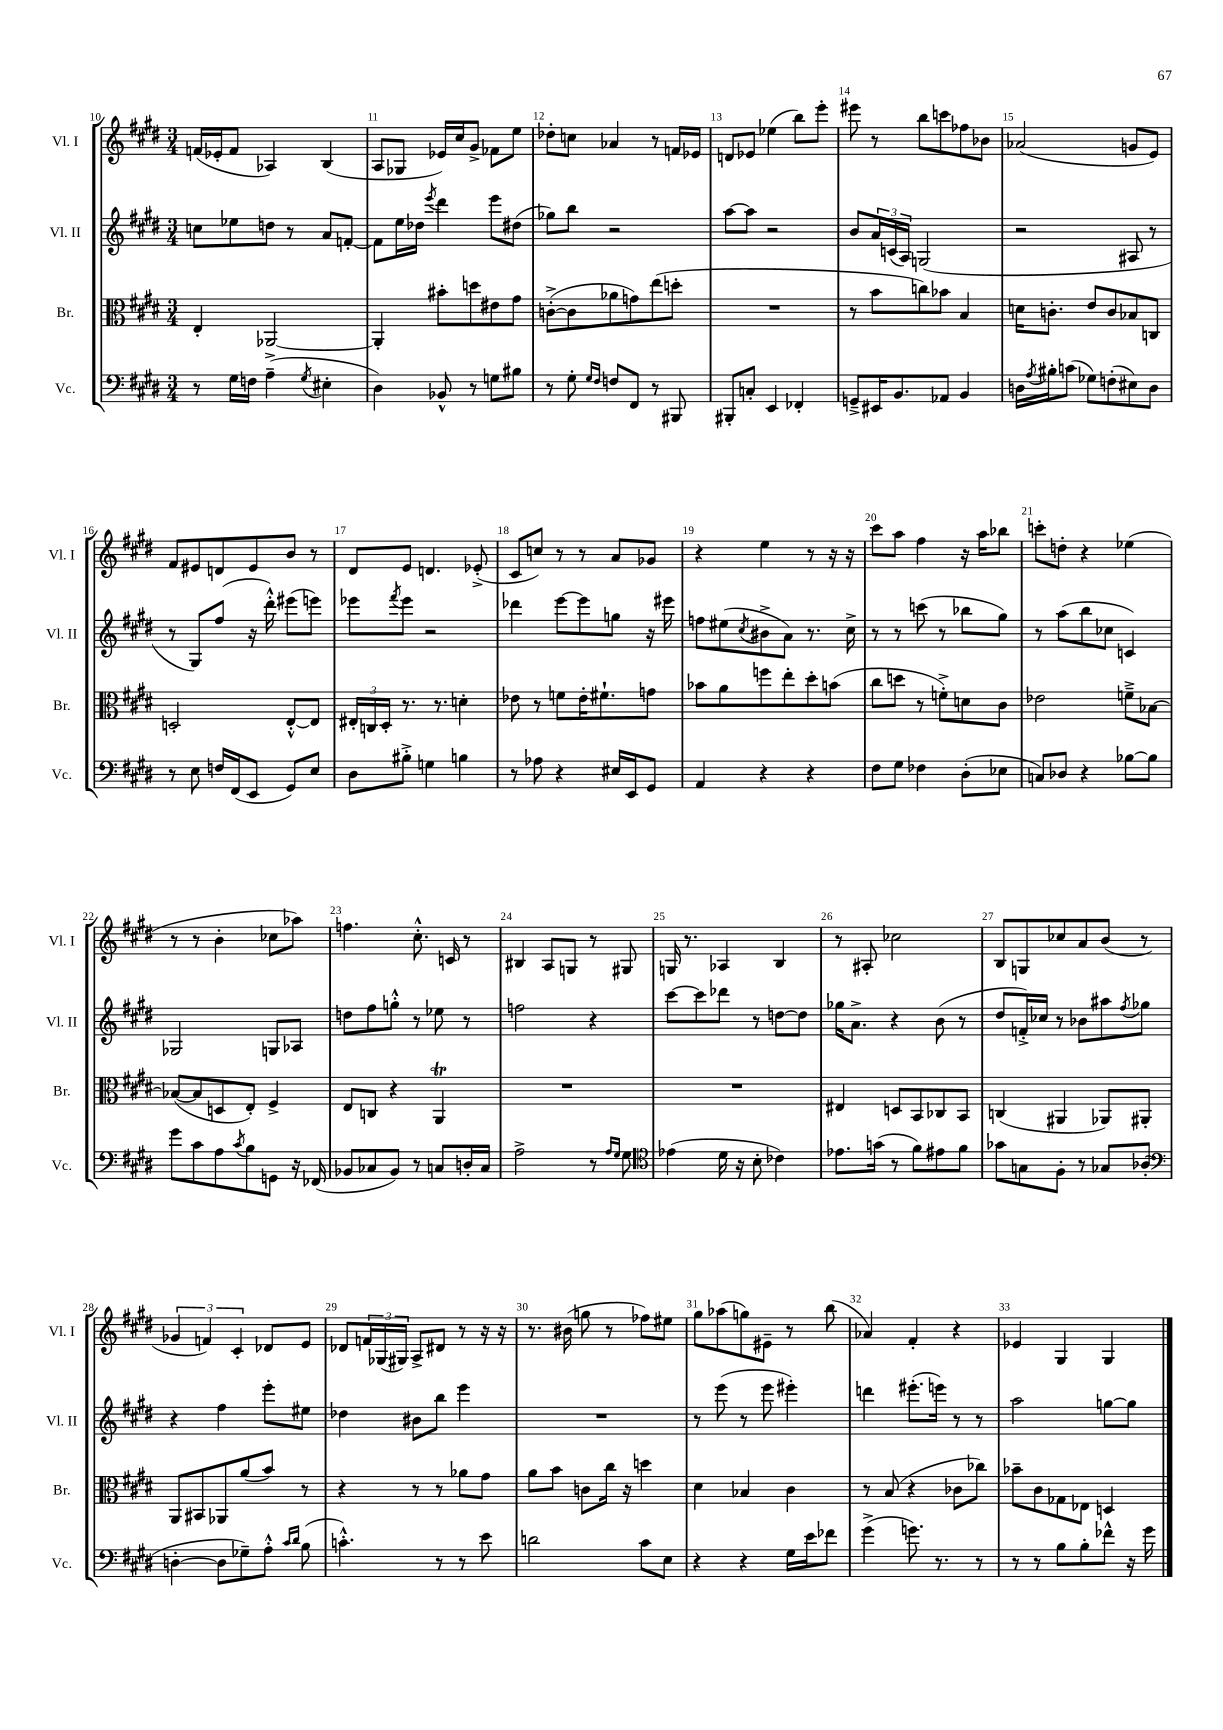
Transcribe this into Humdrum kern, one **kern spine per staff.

**kern	**kern	**kern	**kern
*staff4	*staff3	*staff2	*staff1
*clefF4	*clefC3	*clefG2	*clefG2
*k[f#c#g#d#]	*k[f#c#g#d#]	*k[f#c#g#d#]	*k[f#c#g#d#]
*M3/4	*M3/4	*M3/4	*M3/4
8r	4E'/	8cc\L	(16f/LL
.	.	.	16e-'/J
16G#\LL	.	8ee-\	8f/J
16F\JJ	.	.	.
(4A~^\	[2AA-/	8dd\J	4A-/)
.	.	8r	.
8qG#/	.	.	.
4E#'\	.	8a/L	(4B/
.	.	[8f'/J	.
=	=	=	=
4D#\)	4AA-'/]	8f\]L	8A/L
.	.	16ee\L	8G-/J
.	.	16dd-\JJ	.
.	.	8qeee/	.
8BB-^^/	8b#'\L	4ddd#\	16e-/LL)
.	.	.	16cc#/J
8r	8dd\	.	8g#^/J
8G\L	8e#\	8eee\L	8f-\L
8B#\J	8g#\J	(8dd#\J	8ee\J
=	=	=	=
8r	([8c'^\L	8gg-\L)	8dd-'\L
8G#'\	8c\]	8bb\J	8cc\J
16qqG#/LL	.	.	.
16qqF#/JJ	.	.	.
8F/L	8a-\	2r	4a-/
8FF#/J	8g\)	.	.
8r	(8ee\	.	8r
8BBB#/	8dd'\J	.	16f/LL
.	.	.	16e-/JJ
=	=	=	=
8BBB#'/L	2.r	[8aa\L	8d/L
8C'/J	.	8aa\]J	8e-/J
4EE/	.	2r	(4ee-\
4FF-'/	.	.	8bb\L)
.	.	.	8eee'\J
=	=	=	=
8GG~^/L	8r	8b/L	8eee#\
16EE#/K	8b\L	24a/L	8r
.	.	(24c/	.
8.BB/	.	.	.
.	.	24A/JJ)	.
.	8cc\)	(2G/	8bb\L
8AA-/J	8b-\J	.	8ccc\
4BB/	4B/	.	8ff-\
.	.	.	8b-\J
=	=	=	=
16D\LL	16d\LK	2r	(2a-/
8qA/	.	.	.
16B#'\J	8.c'\J	.	.
(8c\J	.	.	.
8G-\L)	8e/L	.	.
(8F'\	8c/	.	.
8E#\)	8B-/	8A#/	8g/L
8D\J	8C/J	8r	8e/J)
=	=	=	=
8r	2D'/	8r	8f#/L
8E\	.	8G#/L)	8e#/
16F/LL	.	(8ff#/J	8d/
(16FF#/J	.	.	.
8EE/J	.	16r	8e#/
.	.	16ddd#'^^\)	.
8GG#/L)	[8E'^^/L	(8eee#\L	8b/J
8E/J	8E/]J	8eee\J)	8r
=	=	=	=
8D#\L	24E#'/LL	8eee-\L	8d#/L
.	24C/	.	.
.	24D#'/JJ	.	.
.	.	8qfff#/	.
8B#'^\J	8.r	8eee-\J	8e/J
4G\	.	2r	4.d/
.	8.r	.	.
4B\	4d'\	.	.
.	.	.	(8e-'^/
=	=	=	=
8r	8e-\	4ddd-\	8c#/L
8A-\	8r	.	8cc/J)
4r	8f\L	[8eee\L	8r
.	16e-'\K	8eee\]	8r
.	8.f#`\	.	.
16E#/LL	.	8gg\J	8a/L
16EE/J	.	.	.
8GG#/J	8g\J	16r	8g-/J
.	.	16eee#\	.
=	=	=	=
4AA/	8b-\L	8ff\L	4r
.	8a\	(8ee#\	.
.	.	8qcc#/	.
4r	8ff\	8b#^\	4ee\
.	8ee'\	8a\J)	.
4r	8dd#'\	8.r	8r
.	(8b\J	.	16r
.	.	16cc#^\	16r
=	=	=	=
8F#\L	8cc#\L	8r	8ccc#\L
8G#\J	8dd\J	8r	8aa\J
4F-\	8r	(8ccc\	4ff#\
.	8f'^\L)	8r	.
(8D#'\L	8d\	8bb-\L	16r
.	.	.	16aa\LK
8E-\J	8c#\J	8gg#\J)	8bb-\J
=	=	=	=
8C/L)	2e-\	8r	8ccc'\L
8D-/J	.	(8aa\L	8dd'\J
4r	.	8bb\	4r
.	.	8cc-\J	.
[8B-\L	8f~^\L	4c/)	(4ee-\
8B-\]J	[8B-\J	.	.
=	=	=	=
8g#\L	(8B-/_L	2G-/	8r
8c#\	8B-/]	.	8r
8A\	8D/	.	4b'\
8qc#/	.	.	.
8B\	8E'/J)	.	.
8GG\J	4F#^/	8G/L	8cc-\L
16r	.	8A-/J	8aa-\J)
(16FF-/	.	.	.
=	=	=	=
8BB-/L	8E/L	8dd\L	4.ff\
8C-/	8C/J	8ff#\	.
8BB-/J)	4r	8gg'^^\J	.
8r	.	8r	8.cc#'^^\
8C/L	4AA/	8ee-\	.
.	.	.	16c/
16D'/L	.	8r	8r
16C/JJ	.	.	.
=	=	=	=
2A^\	2.r	2ff\	4B#/
.	.	.	8A/L
.	.	.	8G/J
8r	.	4r	8r
16qqA/LL	.	.	.
16qqG#/JJ	.	.	.
8G#\	.	.	8G#/
=	=	=	=
*clefC4	*	*	*
(4e-\	2.r	[8ccc#\L	16G/
.	.	.	8.r
.	.	8ccc#\]	.
16d#\	.	8ddd-\J	4A-/
16r	.	.	.
8B'\	.	8r	.
4c-\)	.	[8dd\L	4B/
.	.	8dd\]J	.
=	=	=	=
8.e-\L	4E#/	16gg-\LK	8r
.	.	8.a^\J	.
.	.	.	8A#'/
(16g\Jk	.	.	.
8r	8D/L	4r	2cc-\
8f#\L)	8BB/	.	.
8e#\	8C-/	(8b\	.
8f#\J	8BB/J	8r	.
=	=	=	=
8g-\L	(4C/	8dd#/L	8B/L
8G\	.	16f'^/L)	8G/
.	.	16cc-/JJ	.
8F#'\J	4AA#/	8r	8cc-/
8r	.	8b-\L	8a/
8G-/L	8AA-/L)	8aa#\	(8b/J
.	.	8qff#/	.
(8A-'/J	8AA#'/J	8gg-\J	8r
=	=	=	=
*clefF4	*	*	*
[4D'\	8AA/L	4r	6g-/
.	8BB#/	.	.
.	.	.	6f/)
8D\]L	8AA-/	4ff#\	.
.	.	.	6c#'/
8G-~\)	(8a/	.	.
8A'^^\J	8b/J)	8eee'\L	8d-/L
16qqc#/LL	.	.	.
16qqd#/JJ	.	.	.
(8B\	8r	8ee#\J	8e/J
=	=	=	=
4.c'^^\)	4r	4dd-\	8d-/L
.	.	.	24f/L
.	.	.	(24G-/
.	.	.	24G#/JJ)
.	8r	8b#\L	8A^/L
8r	8r	8bb\J	8d#/J
8r	8a-\L	4eee\	8r
8e\	8g#\J	.	16r
.	.	.	16r
=	=	=	=
2d\	8a\L	2.r	8.r
.	8b\J	.	.
.	.	.	(16b#\
.	8c\L	.	8gg\
.	16cc#\Jk	.	8r
.	16r	.	.
8c#\L	4dd\	.	8ff-\L)
8E\J	.	.	8ee#\J
=	=	=	=
4r	4d#\	8r	8gg#\L
.	.	(8eee\	(8aa-\
4r	4B-/	8r	8gg\)
.	.	8eee\	8e#~\J
16G#\LL	4c#\	4eee#'\)	8r
16e\J	.	.	.
8f-\J	.	.	(8bb\
=	=	=	=
(4g#^\	8r	4ddd\	4a-/)
.	(8B/	.	.
8.g\)	4r	(8.eee#'\L	4f#'/
8.r	.	16eee\Jk)	.
.	8c-\L	8r	4r
8r	8cc-\J)	8r	.
=	=	=	=
8r	8b-~\L	2aa\	4e-/
8r	8c#\	.	.
8B\L	8G-\	.	4G#/
8B'\	8E-\J	.	.
8f-^^\J	4D/	[8gg\L	4G#/
16r	.	8gg\]J	.
16g#\	.	.	.
==	==	==	==
*-	*-	*-	*-
